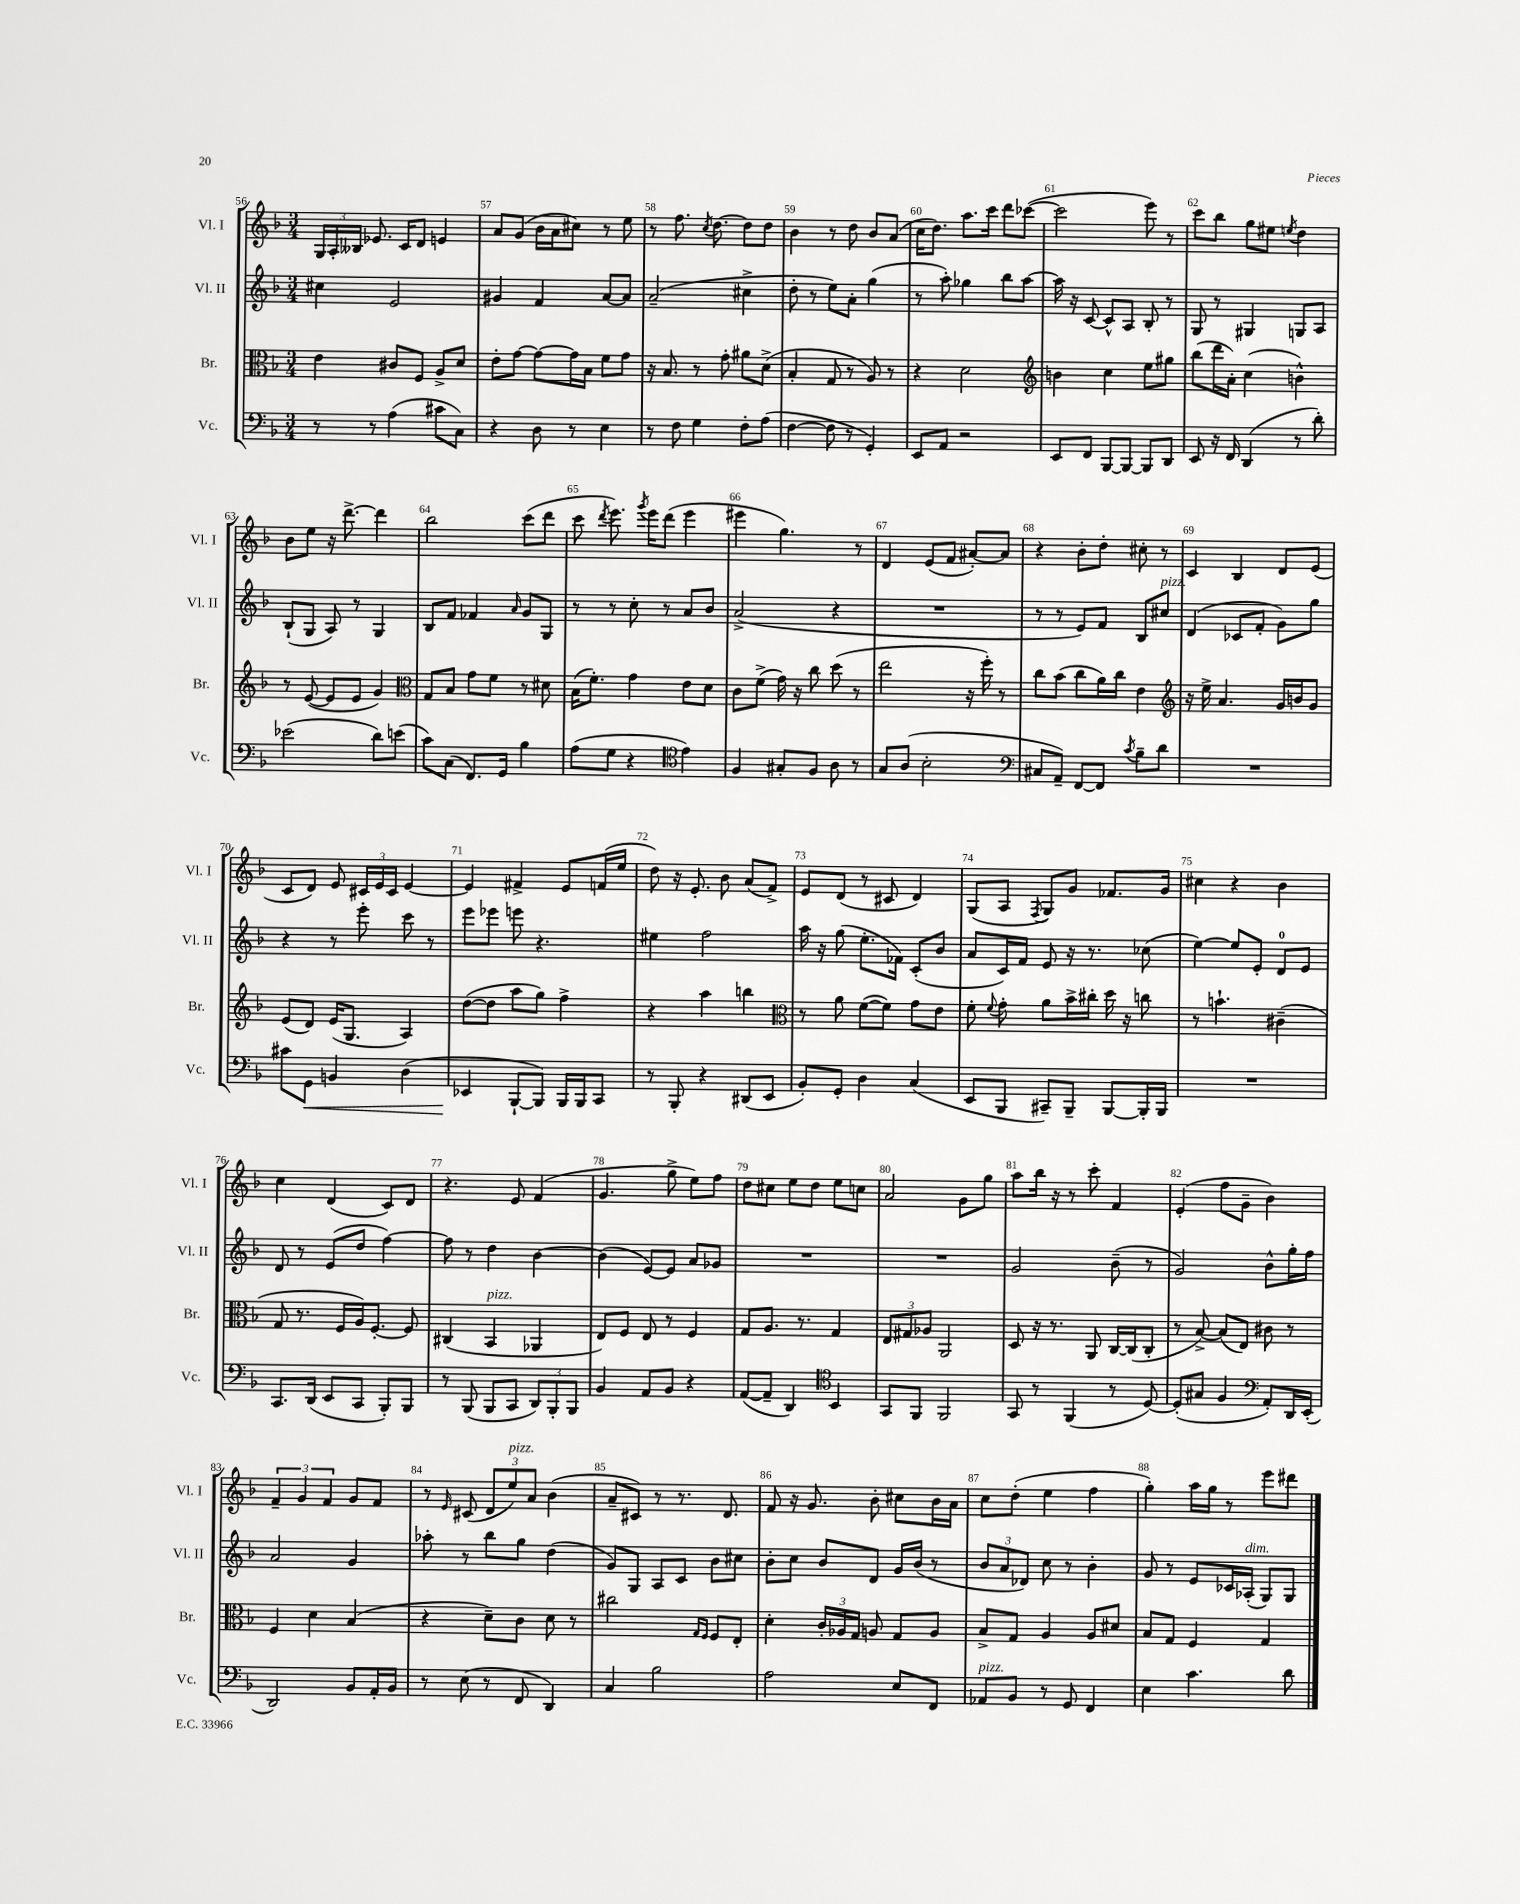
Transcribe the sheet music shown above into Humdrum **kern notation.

**kern	**kern	**kern	**kern
*staff4	*staff3	*staff2	*staff1
*clefF4	*clefC3	*clefG2	*clefG2
*k[b-]	*k[b-]	*k[b-]	*k[b-]
*M3/4	*M3/4	*M3/4	*M3/4
8r	4e	4cc#	24G
.	.	.	24A'
.	.	.	24B--
8r	.	.	8.e-
(4A	8c#	2e	.
.	.	.	16c
.	8F	.	8d
8c#	8A^	.	4e
8C)	8d	.	.
=	=	=	=
4r	8e'	4g#	8a
.	[8g	.	(8g
8D	8g_	4f	16b-
.	.	.	16a
8r	16g]	.	8cc#)
.	16B-	.	.
4E	8f	[8a	8r
.	8g	8a]	8ee
=	=	=	=
8r	16r	(2a~	8r
.	8.B-	.	.
8F	.	.	8.ff
4G	8r	.	.
.	.	.	8qcc
.	.	.	[8.dd
.	8g'	.	.
8F'	8a#	4cc#^	8dd]
(8A	(8d^	.	8dd
=	=	=	=
[4F	4B-'	8dd'	4b-
.	.	8r	.
8F]	8G	8ee)	8r
8r	8r	8a'	8dd
4GG')	8A)	(4gg	8b-
.	8r	.	(8a
=	=	=	=
8EE	4r	8r	16cc
.	.	.	8.dd)
8AA	.	8aa')	.
2r	2d	4gg-	8.aa
.	.	.	16ccc
.	.	8bb-	8ddd
.	.	[8aa	([8ccc-
=	=	=	=
*	*clefG2	*	*
8EE	4b	16aa]	2ccc-]
.	.	16r	.
8FF	.	[8c	.
[8BBB-	4cc	8c^^]	.
8BBB-_	.	8A	.
8BBB-]	8ee	8B-'	8eee)
8DD	8gg#	8r	8r
=	=	=	=
8EE	(8bb-	8G	8ccc
16r	16ddd	8r	8bb-
16FF	16a')	.	.
(4DD	(4cc	4G#	8gg
.	.	.	8ee#
.	.	.	8qee
8r	4b^^)	8G	4dd
8d')	.	8A	.
=	=	=	=
(2e-	8r	(8B-`	8b-
.	([8e	8G	8ee
.	8e]	8A)	16r
.	.	.	[8.ddd^
.	8e	8r	.
8d)	4g)	4G	4ddd]
(8e	.	.	.
=	=	=	=
*	*clefC3	*	*
8c)	8G	8B-	2bb-
(8C	8B-	8f	.
8.FF)	8g	4f-	.
.	8f	.	.
16GG	.	.	.
.	.	16qqa	.
4B-	8r	8g	(8ccc
.	8d#	8G	8ddd
=	=	=	=
(8A	(16B-	8r	8ccc
.	8.f')	.	.
.	.	.	8qddd
8G	.	8r	8.eee)
4r	4g	8cc'	.
.	.	.	8qggg
.	.	.	16eee
.	.	8r	(8ddd
*clefC4	*	*	*
4e)	8e	8a	4eee
.	8d	8b-	.
=	=	=	=
4F	8c	(2a^	4eee#
.	(8f^	.	.
8G#'	16g)	.	4.gg)
.	16r	.	.
8F	8cc	.	.
8A	(8dd	4r	.
8r	8r	.	8r
=	=	=	=
8G	2ee	2.r	4d
(8A	.	.	.
2B-'	.	.	(8e
.	.	.	8f
.	16r	.	[8a#')
.	16ff')	.	.
.	8r	.	8a#]
=	=	=	=
*clefF4	*	*	*
8C#	8cc	8r	4r
8AA~)	(8b-	8r	.
[8FF	8cc	8e)	8b-'
8FF]	16a)	8f	8dd'
.	16cc	.	.
8qc	.	.	.
8B-~	4e	8B-	8cc#'
8d	.	8cc#	8r
=	=	=	=
*	*clefG2	*	*
2.r	16r	(4d	4c
.	16ee^	.	.
.	4.a	.	.
.	.	8c-	4B-
.	.	8f'	.
.	16g	8g)	8d
.	16b	.	.
.	8g	8gg	(8e
=	=	=	=
8c#	(8e	4r	8c
8GG	8d)	.	8d)
4BB	(16e	8r	8e
.	8.G	.	.
.	.	8eee'	24c#
.	.	.	24e
.	.	.	24c#
(4D	4A)	8ccc	[4e
.	.	8r	.
=	=	=	=
4EE-	([8dd	8eee	4e]
.	8dd]	8eee-	.
[8BBB-`	8aa	8eee	4f#^
8BBB-])	8gg)	4.r	.
16BBB-	4ff^	.	8e
16BBB-	.	.	.
8CC	.	.	(16f
.	.	.	16ee
=	=	=	=
8r	4r	4ee#	8dd)
8BBB-'	.	.	16r
.	.	.	8.e'
4r	4aa	2ff	.
.	.	.	8b-
(8DD#	4bb	.	(8a
8EE	.	.	8f^)
=	=	=	=
*	*clefC3	*	*
8BB-')	8r	16aa	8e
.	.	16r	.
8GG'	8a	(8gg	(8d
4D	([8f	8.ee'	8r
.	8f])	.	8c#
.	.	16f-)	.
(4C	8g	(8c'	4d)
.	8e	8b-	.
=	=	=	=
8EE	8f'	8a	(8G
.	8qqf	.	.
8BBB-	8g'	16c)	8A
.	.	16f	.
.	.	.	8qF
8CC#~)	8a	8e	8G)
8BBB-~	16b-^	16r	8g
.	16cc#'	8.r	.
[8BBB-	16dd	.	8.f-
.	16r	.	.
16BBB-']	8cc	(8cc-	.
16BBB-	.	.	16g
=	=	=	=
2.r	8r	[4ee)	4cc#
.	4.b`	.	.
.	.	8ee]	4r
.	.	8e'	.
.	(4c#~	8d	4b-
.	.	8e	.
=	=	=	=
8.CC	8G	8d	4cc
.	8.r	8r	.
(16DD	.	.	.
8EE	.	(8e	(4d
.	16F	.	.
8CC	16A)	8dd	.
.	[8.F'	.	.
8BBB-')	.	[4ff)	8c)
8BBB-	8F]	.	8d
=	=	=	=
8r	(4C#	8ff]	4.r
(8BBB-	.	8r	.
8BBB-	4BB-	4dd	.
8CC	.	.	8e
12DD)	4AA-	[4b-	(4f
12BBB-'	.	.	.
12BBB-	.	.	.
=	=	=	=
4BB-	8E)	(4b-]	4.g
.	8F	.	.
8AA	8E	[8e)	.
8BB-	8r	8e]	8gg^
4r	4F	8a	8ee)
.	.	8g-	8ff
=	=	=	=
([8AA	8G	2.r	8dd
8AA~]	8.A	.	8cc#
4DD)	.	.	8ee
.	8.r	.	.
.	.	.	8dd
*clefC4	*	*	*
4BB-	4G	.	8ee
.	.	.	8cc
=	=	=	=
8GG	12E	2.r	2a
.	12G#	.	.
8FF	.	.	.
.	12A-	.	.
2FF	2AA	.	.
.	.	.	8g
.	.	.	8gg
=	=	=	=
8GG	8D	2g	8aa
8r	16r	.	16bb-
.	8.r	.	16r
(4FF	.	.	8r
.	8AA	.	8ccc'
8r	[16C	(8b-~	4f
.	(16C]	.	.
[8D)	8C'	8r	.
=	=	=	=
(8D']	8r	2g)	(4e'
8G#	[8B-^)	.	.
4F	(8B-]	.	8ff
.	8E)	.	8g~
*clefF4	*	*	*
8AA')	8c#	8b-^^	4b-)
16DD	8r	16gg'	.
(16EE'	.	16ff	.
=	=	=	=
2DD)	4F	2a	6f~
.	.	.	6g
.	4d	.	.
.	.	.	6f
8BB-	(4B-	4g	8g
16AA'	.	.	8f
16BB-	.	.	.
=	=	=	=
8r	4r	8aa-'	8r
.	.	.	16qqe
(8E	.	8r	(8c#
8r	8d~)	8bb-	12d
.	.	.	12ee)
8FF	8c	8gg	.
.	.	.	12a
4DD)	8d	(4dd	(4b-
.	8r	.	.
=	=	=	=
4C	2cc#	8g)	8a~
.	.	8G	8c#)
2B-	.	8A	8r
.	.	8c	8.r
.	16qqG	.	.
.	16qqF	.	.
.	8F	8b-	.
.	.	.	8.d
.	8E'	8cc#	.
=	=	=	=
2A	4d'	8b-'	8f
.	.	8cc	16r
.	.	.	8.g
.	24c'	8b-	.
.	24A-	.	.
.	24G	.	.
.	8A	8d	8b-'
8E	8G	16g	8cc#
.	.	(16b-	.
8FF	8A	8r	16b-
.	.	.	16a
=	=	=	=
8AA-	8B-^	12b-	8cc
.	.	12a	.
8BB-	8G	.	(8dd'
.	.	12d-)	.
8r	4A	8cc	4ee
8GG	.	8r	.
4FF	8A	4b-'	4ff
.	8d#	.	.
=	=	=	=
4E	8B-	8g	4gg')
.	8G	8r	.
4.c	4F	8e	16aa
.	.	.	16gg
.	.	16c-	8r
.	.	(16A-'	.
.	4G	8G)	8eee
8d	.	8G	8ddd#
==	==	==	==
*-	*-	*-	*-
